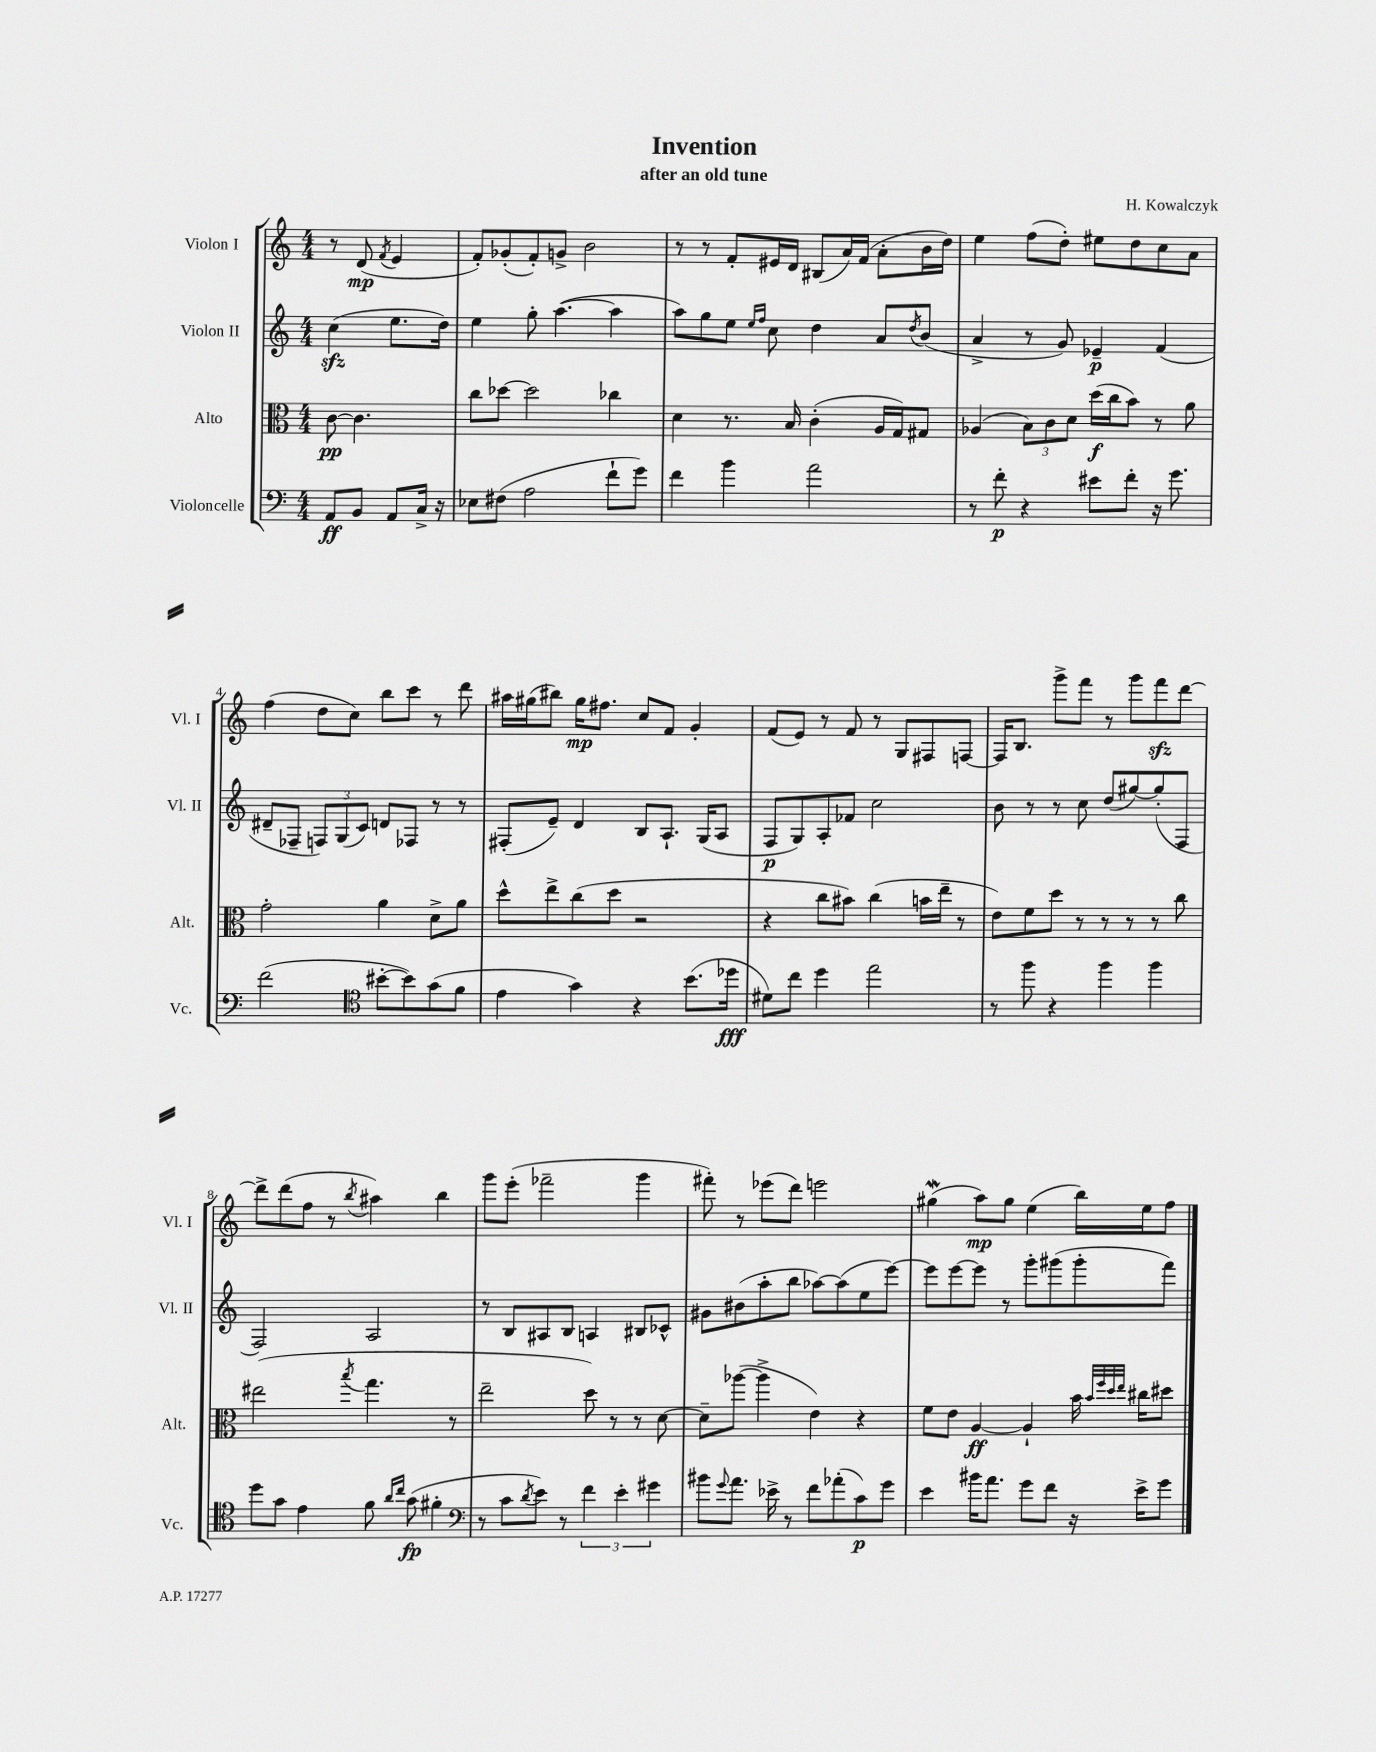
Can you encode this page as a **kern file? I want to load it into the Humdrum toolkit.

**kern	**dynam	**kern	**dynam	**kern	**dynam	**kern	**dynam
*part4	*part4	*part3	*part3	*part2	*part2	*part1	*part1
*staff4	*staff4	*staff3	*staff3	*staff2	*staff2	*staff1	*staff1
*I"Violoncelle	*	*I"Alto	*	*I"Violon II	*	*I"Violon I	*
*I'Vc.	*	*I'Alt.	*	*I'Vl. II	*	*I'Vl. I	*
*clefF4	*	*clefC3	*	*clefG2	*	*clefG2	*
*k[]	*	*k[]	*	*k[]	*	*k[]	*
*M4/4	*	*M4/4	*	*M4/4	*	*M4/4	*
=	=	=	=	=	=	=	=
8AA/L	ff	[8c\	pp	(4cczz\	.	8r	.
8BB/J	.	4.c\]	.	.	.	(8d/	mp
.	.	.	.	.	.	8qf/	.
8AA/L	.	.	.	8.ee\L	.	4e/	.
16C^/Jk	.	.	.	.	.	.	.
16r	.	.	.	16dd\Jk)	.	.	.
=1	=1	=1	=1	=1	=1	=1	=1
8E-X\L	.	8cc\L	.	4ee\	.	8f'/L)	.
(8F#X\J	.	[8dd-X\J	.	.	.	(8g-X'/	.
2A\	.	2dd-\]	.	8gg'\	.	8f'/)	.
.	.	.	.	([4.aa\	.	8gn^/J	.
.	.	.	.	.	.	2b\	.
8f`\L	.	4cc-X\	.	4aa\]	.	.	.
8g\J)	.	.	.	.	.	.	.
=2	=2	=2	=2	=2	=2	=2	=2
4f\	.	4d\	.	8aa\L)	.	8r	.
.	.	.	.	8gg\	.	8r	.
4b\	.	8.r	.	8ee\J	.	8f'/L	.
.	.	.	.	16qqee/LL	.	.	.
.	.	.	.	16qqff/JJ	.	.	.
.	.	.	.	8cc\	.	16e#X/L	.
.	.	16B/	.	.	.	16d/JJ	.
2a\	.	(4c'\	.	4dd\	.	(8B#X/L	.
.	.	.	.	.	.	16a/L)	.
.	.	.	.	.	.	(16f/JJ	.
.	.	16A/LL	.	8a/L	.	8a'\L	.
.	.	16G/J)	.	.	.	.	.
.	.	.	.	8qdd/	.	.	.
.	.	8G#X/J	.	(8b/J	.	16b\L	.
.	.	.	.	.	.	16dd\JJ)	.
=3	=3	=3	=3	=3	=3	=3	=3
8r	.	(4A-X/	.	4a^/	.	4ee\	.
8f'\	p	.	.	.	.	.	.
4r	.	12B\L)	.	8r	.	(8ff\L	.
.	.	12c\	.	.	.	.	.
.	.	.	.	8g/)	.	8dd'\J)	.
.	.	12d\J	.	.	.	.	.
8e#X\L	.	(16dd\LL	f	4e-X~/	p	8ee#X\L	.
.	.	16cc\J	.	.	.	.	.
8f'\J	.	8b\J)	.	.	.	8dd\	.
16r	.	8r	.	(4f/	.	8cc\	.
8.g\	.	.	.	.	.	.	.
.	.	8a\	.	.	.	8a\J	.
!!LO:LB:g=z
=4	=4	=4	=4	=4	=4	=4	=4
(2f\	.	2g'\	.	8d#X~/L	.	(4ff\	.
.	.	.	.	8F-X~/J	.	.	.
.	.	.	.	12Fn/L)	.	8dd\L	.
.	.	.	.	(12G/	.	.	.
.	.	.	.	.	.	8cc\J)	.
.	.	.	.	12c/J)	.	.	.
*clefC4	*	*	*	*	*	*	*
[8b#X'\L	.	4a\	.	8dn/L	.	8bb\L	.
8b#\])	.	.	.	8F-X/J	.	8ccc\J	.
(8g\	.	8d^\L	.	8r	.	8r	.
8f\J	.	8a\J	.	8r	.	8ddd\	.
=5	=5	=5	=5	=5	=5	=5	=5
4e\	.	8dd^^\L	.	(8F#X'/L	.	16aa#X\LL	.
.	.	.	.	.	.	(16gg#X\J	.
.	.	8ee^\	.	8e~/J)	.	8bb#X\J)	.
4g\)	.	(8cc\	.	4d/	.	16gg#\KL	mp
.	.	.	.	.	.	8.ff#X\J	.
.	.	8dd\J	.	.	.	.	.
4r	.	2r	.	8B/L	.	8cc/L	.
.	.	.	.	8.A`/J	.	8f/J	.
(8.b\L	.	.	.	.	.	4g'/	.
.	.	.	.	(16G/KL	.	.	.
.	.	.	.	8A/J	.	.	.
16dd-X\Jk	fff	.	.	.	.	.	.
=6	=6	=6	=6	=6	=6	=6	=6
8d#X\L)	.	4r	.	8F/L	p	(8f/L	.
8cc\J	.	.	.	8G/)	.	8e/J)	.
4dd\	.	8cc\L	.	8A'/	.	8r	.
.	.	8b#X\J)	.	8f-X/J	.	8f/	.
2ee\	.	(4cc\	.	2cc\	.	8r	.
.	.	.	.	.	.	8G/L	.
.	.	16bn\LL	.	.	.	8F#X/	.
.	.	16ee~\JJ	.	.	.	.	.
.	.	8r	.	.	.	[8Fn/J	.
=7	=7	=7	=7	=7	=7	=7	=7
8r	.	8e\L)	.	8b\	.	16F/KL]	.
.	.	.	.	.	.	8.B/J	.
8ff\	.	8f\	.	8r	.	.	.
4r	.	8dd\J	.	8r	.	8ggg^\L	.
.	.	8r	.	8cc\	.	8fff\J	.
4ff\	.	8r	.	(8dd/L	.	8r	.
.	.	8r	.	[8gg#X/)	.	8ggg\L	.
4ff\	.	8r	.	(8gg#'/]	.	8fffzz\	.
.	.	8cc\	.	8F/J	.	[8ddd\J	.
!!LO:LB:g=z
=8	=8	=8	=8	=8	=8	=8	=8
8dd\L	.	(2ee#X\	.	2F/)	.	8ddd^\L]	.
8g\J	.	.	.	.	.	(8ddd\	.
4e\	.	.	.	.	.	8ff\J	.
.	.	.	.	.	.	8r	.
.	.	8qbb/	.	.	.	8qbb/	.
8f\	.	4.gg\	.	2A/	.	4aa#X\)	.
16qqa/LL	.	.	.	.	.	.	.
16qqcc/JJ	.	.	.	.	.	.	.
(8g\	fp	.	.	.	.	.	.
4f#X'\	.	.	.	.	.	4bb\	.
.	.	8r	.	.	.	.	.
=9	=9	=9	=9	=9	=9	=9	=9
*clefF4	*	*	*	*	*	*	*
8r	.	2ee~\	.	8r	.	8ggg\L	.
8c\L	.	.	.	8B/L	.	(8eee'\J	.
8qd/	.	.	.	.	.	.	.
8e\J)	.	.	.	8A#X/	.	2fff-X~\	.
8r	.	.	.	8B/J	.	.	.
6f\	.	8dd\)	.	4An/	.	.	.
.	.	8r	.	.	.	.	.
6e'\	.	.	.	.	.	.	.
.	.	8r	.	8B#X/L	.	4ggg\	.
6g#X\	.	.	.	.	.	.	.
.	.	[8d\	.	8c-X^^/J	.	.	.
=10	=10	=10	=10	=10	=10	=10	=10
8b#X\L	.	8d~\L]	.	8g#X\L	.	8fff#X'\)	.
8qqg/	.	.	.	.	.	.	.
8.a\J	.	([8aa-X\J	.	(8b#X\	.	8r	.
.	.	4aa-^\]	.	8aa'\	.	(8eee-X\L	.
16e-X^\	.	.	.	.	.	.	.
8r	.	.	.	8bb\J	.	8ddd\J)	.
8f\L	.	4e\)	.	[8aa-X\L)	.	2eeen\	.
(8a-X'\	.	.	.	(8aa-\]	.	.	.
8c\)	p	4r	.	8ee\	.	.	.
8g\J	.	.	.	[8eee\J)	.	.	.
=11	=11	=11	=11	=11	=11	=11	=11
4e\	.	8f\L	.	8eee\L]	.	(4gg#XW\	.
.	.	8e\J	.	[8eee\	.	.	.
16b#X\KL	.	[4A/	ff	8eee\J]	.	8aa\L)	mp
8.a\J	.	.	.	.	.	.	.
.	.	.	.	8r	.	8gg#\J	.
8g\L	.	4A`/]	.	8ggg'\L	.	(4ee\	.
8f\J	.	.	.	(8ggg#X\	.	.	.
16r	.	16b\	.	8ggg#'\	.	16bb\LL)	.
.	.	32qqb/LLL	.	.	.	.	.
.	.	32qqff/	.	.	.	.	.
.	.	32qqdd/	.	.	.	.	.
.	.	32qqee/JJJ	.	.	.	.	.
16e^\KL	.	16cc#X\KL	.	.	.	16ee\J	.
8g\J	.	8dd#X\J	.	8fff\J)	.	8ff\J	.
==	==	==	==	==	==	==	==
*-	*-	*-	*-	*-	*-	*-	*-
